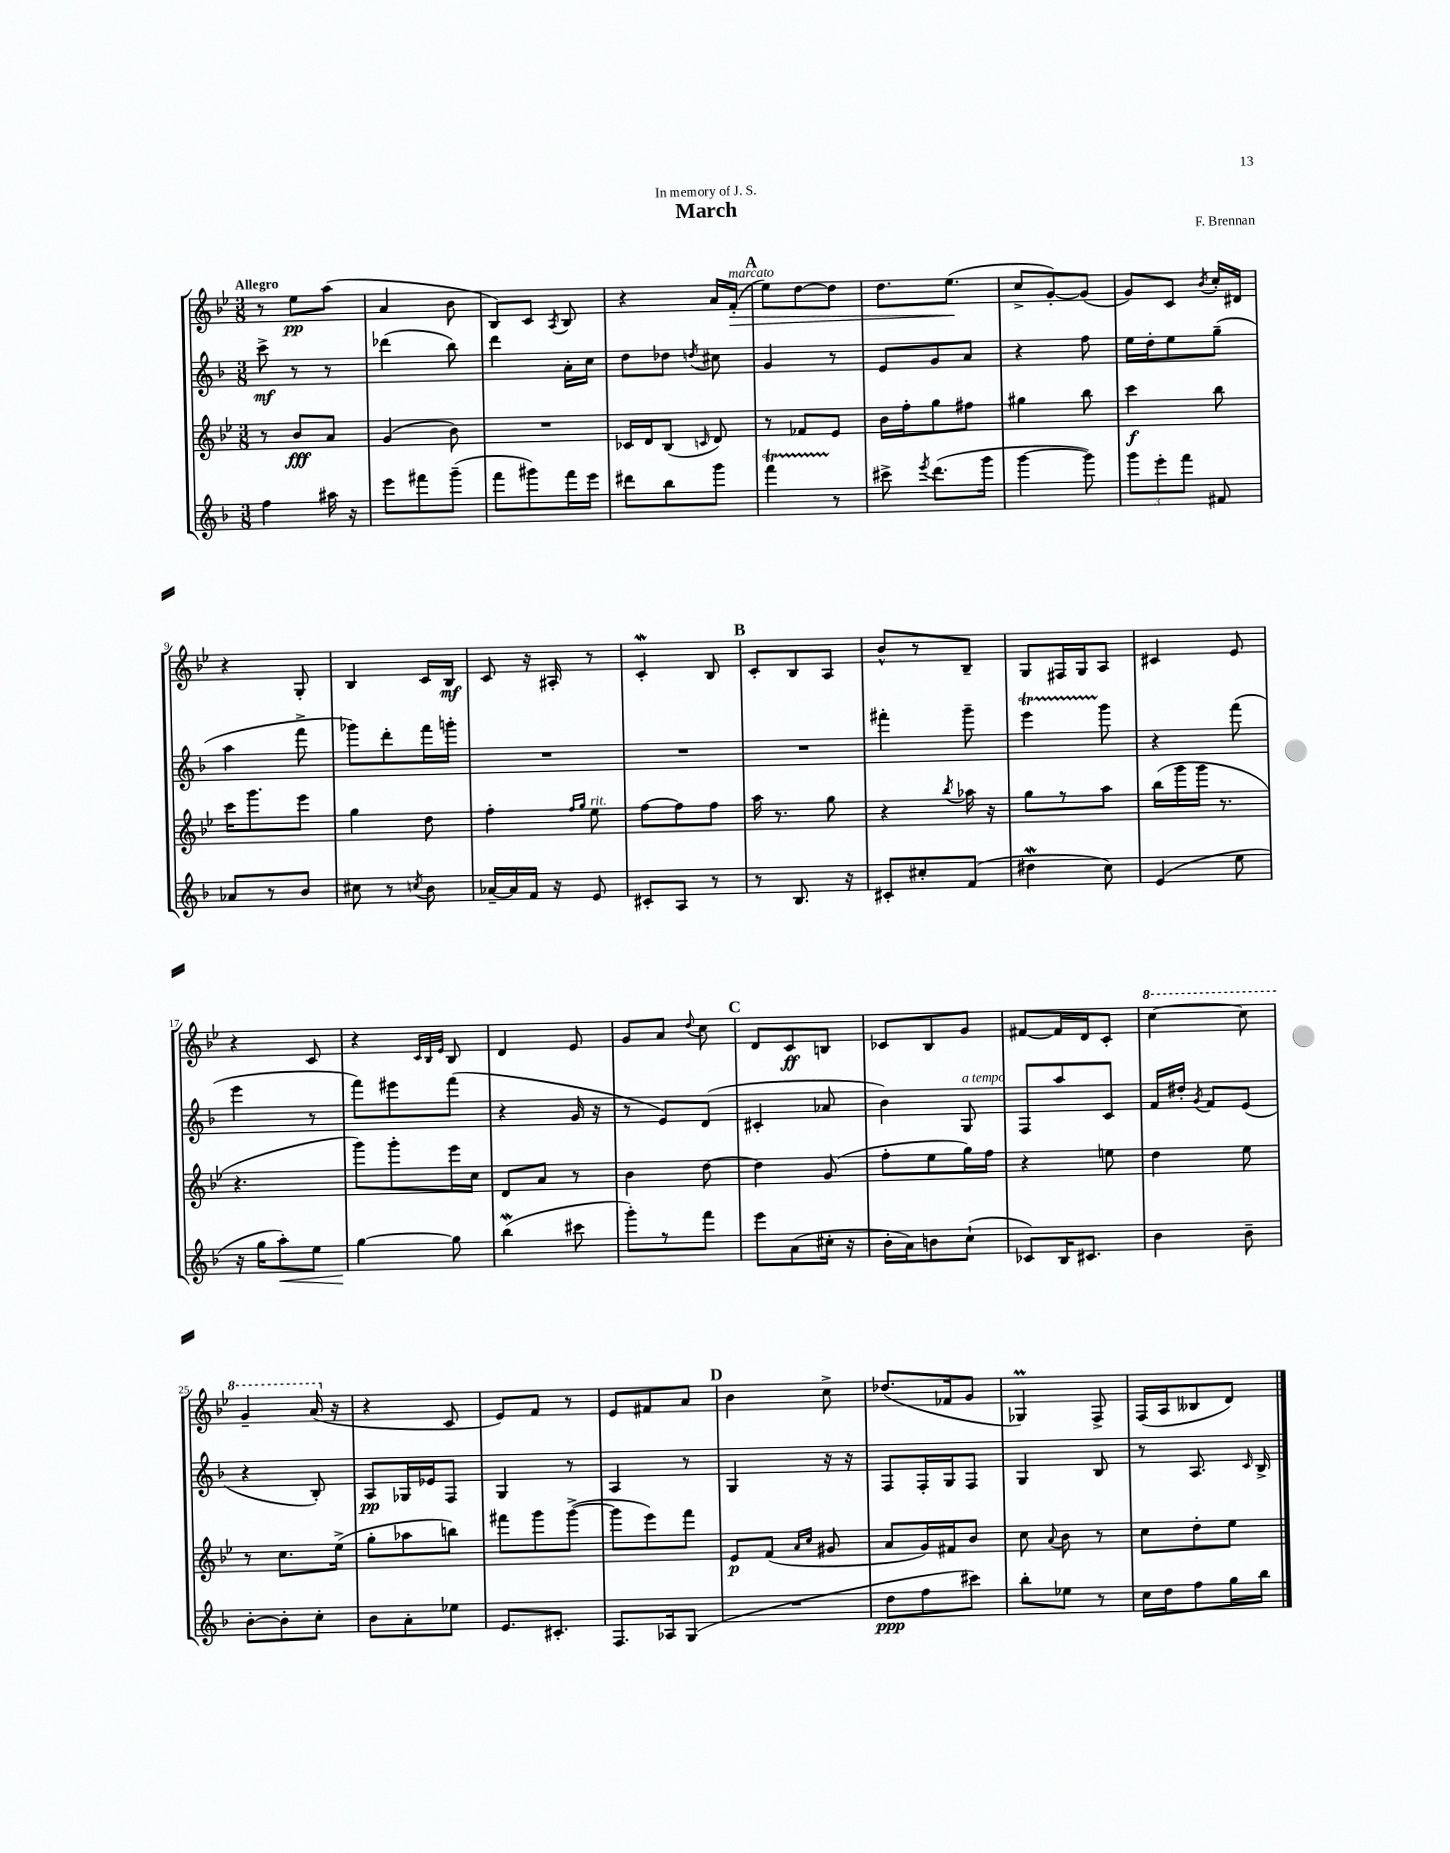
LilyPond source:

\header { title = "March" composer = "F. Brennan" dedication = "In memory of J. S." }
<<
\new StaffGroup <<
\new Staff = "s0" {
    \clef treble \key bes \major \numericTimeSignature \time 3/8 \tempo "Allegro"
    \autoBeamOff r8 ees''8[\pp a''8]( |
    a'4 bes'8 |
    bes8[) c'8] \acciaccatura { a8 } bes8 |
    r4 a'16[ f'16]-.\>^\markup { \italic "marcato" }( |
    \mark \markup { \bold "A" } ees''8[) d''8~ d''8] |
    d''8.[ ees''8.]\!( |
    c''8[-> g'8~-.) g'8]( |
    g'8[) c'8] \acciaccatura { bes'8 } c''16[-. dis'16] |
    r4 g8-. |
    bes4 c'16[ bes16]\mf |
    c'8 r16 ais16-. r8 |
    c'4-.\mordent bes8 |
    \mark \markup { \bold "B" } c'8[-. bes8 a8] |
    bes'8[-^ r8 bes8]-- |
    g8[ fis16 g16 a8] |
    cis'4 ees'8 |
    r4 c'8 |
    r4 \grace { c'32[ bes32 ees'32] } bes8 |
    d'4 ees'8 |
    g'8[ a'8] \appoggiatura { d''8 } c''8 |
    \mark \markup { \bold "C" } d'8[ c'8\ff b8] |
    ces'8[ bes8 g'8] |
    fis'8[~ fis'16 d'16 c'8]-. |
    \ottava #1 c'''4~ c'''8 |
    g''4-- a''16( \ottava #0 r16 |
    r4 c'8 |
    ees'8[) f'8] r8 |
    ees'8[ fis'8 a'8] |
    \mark \markup { \bold "D" } bes'4 c''8-> |
    des''8.[( fes'16 g'8] |
    ges4\prall) f8-> |
    f16[( a16 beses8 d'8]) \bar "|." |
}
\new Staff = "s1" {
    \clef treble \key f \major \numericTimeSignature \time 3/8
    \autoBeamOff c'''8->\mf r8 r8 |
    des'''4( bes''8) |
    d'''4 a'16[-. c''16] |
    d''8[ des''8] \acciaccatura { d''8 } cis''8 |
    \mark \markup { \bold "A" } g'4 r8 |
    e'8[ g'8 a'8] |
    r4 f''8 |
    e''16[ d''16-. e''8 g''8]--( |
    a''4 f'''8-> |
    ges'''8[) d'''8-. f'''16 g'''16]-. |
    R4. |
    R4. |
    \mark \markup { \bold "B" } R4. |
    fis'''4-. g'''8-- |
    e'''4\startTrillSpan g'''8\stopTrillSpan |
    r4 f'''8( |
    e'''4 r8 |
    f'''8[) eis'''8 f'''8]( |
    r4 g'16 r16 |
    r8 e'8[) d'8]( |
    \mark \markup { \bold "C" } cis'4-. aes'8 |
    bes'4) g8^\markup { \italic "a tempo" } |
    f8[ a''8 c'8] |
    f'16[ dis''16]-. \acciaccatura { g'8 } f'8[ e'8]( |
    r4 bes8-.) |
    a8[\pp ges16 ees'16 f8] |
    g4 r8 |
    a4 r8 |
    \mark \markup { \bold "D" } g4 r16 r16 |
    f8[ f16-. g16 f8] |
    g4 bes8 |
    r8 a8. \grace { c'16 } bes16-> \bar "|." |
}
\new Staff = "s2" {
    \clef treble \key bes \major \numericTimeSignature \time 3/8
    \autoBeamOff r8 bes'8[\fff a'8] |
    g'4( bes'8) |
    R4. |
    ces'16[ d'16 bes8]( \grace { c'16 } d'8) |
    \mark \markup { \bold "A" } r8 fes'8[ ees'8] |
    bes'16[ f''16-. g''8 fis''8] |
    gis''4 bes''8 |
    c'''4\f bes''8 |
    c'''16[ g'''8. ees'''8] |
    g''4 d''8 |
    f''4-. \grace { f''16[ g''16] } ees''8^\markup { \italic "rit." } |
    f''8[~ f''8 f''8] |
    \mark \markup { \bold "B" } a''16 r8. g''8 |
    r4 \acciaccatura { bes''8 } aes''16 r16 |
    g''8[ r8 a''8] |
    bes''16[( g'''16 g'''16] r8. |
    r4. |
    g'''8[) g'''8-. ees'''16 c''16] |
    d'8[ a'8] r8 |
    bes'4 d''8~ |
    \mark \markup { \bold "C" } d''4 g'8( |
    f''8[-. ees''8 g''16) f''16] |
    r4 e''8 |
    d''4 ees''8 |
    r8 c''8.[ ees''16]->( |
    g''8[-. aes''8 b''8]) |
    fis'''8[ g'''8 g'''8]~->( |
    g'''8[ ees'''8) f'''8] |
    \mark \markup { \bold "D" } ees'8[\p f'8]( \grace { a'16[ c''16] } gis'8 |
    a'8[ g'16) fis'16 bes'8] |
    c''8 \appoggiatura { a'8 } bes'8 r8 |
    c''8[ d''8-. ees''8] \bar "|." |
}
\new Staff = "s3" {
    \clef treble \key f \major \numericTimeSignature \time 3/8
    \autoBeamOff f''4 ais''16 r16 |
    e'''8[ fis'''8 g'''8]--( |
    f'''8[ gis'''8) f'''16 e'''16] |
    dis'''8[ bes''8 g'''8] |
    \mark \markup { \bold "A" } f'''4\startTrillSpan r8\stopTrillSpan |
    cis'''8-> \acciaccatura { e'''8 } d'''8.[( g'''16] |
    g'''4~ g'''8) |
    \tuplet 3/2 { g'''8[ e'''8-. f'''8] } fis'8 |
    aes'8[ r8 bes'8] |
    cis''8 r8 \acciaccatura { c''8 } bes'8 |
    aes'16[~-- aes'16 f'16] r16 e'8 |
    cis'8[-. a8] r8 |
    \mark \markup { \bold "B" } r8 bes8. r16 |
    cis'8[-. cis''8-. f'8]( |
    dis''4\mordent c''8) |
    e'4( e''8 |
    r16 g''16[ a''8-.\<) e''8] |
    g''4~\! g''8 |
    bes''4\mordent( cis'''8 |
    g'''8[-.) r8 f'''8] |
    \mark \markup { \bold "C" } e'''8[ a'8( cis''16]-. r16 |
    bes'16[-. a'16) b'8 c''8]-!( |
    ces'8[) bes16 cis'8.] |
    bes'4 bes'8-- |
    bes'8[~-. bes'8-. c''8]-. |
    bes'8[ a'8-. ees''8] |
    e'8.[ cis'8.]-. |
    f8.[ aes16 g8]( |
    \mark \markup { \bold "D" } R4. |
    d''8[\ppp f''8 cis'''8]) |
    bes''8[-. ees''8] r8 |
    c''16[ d''16 f''8 g''16 bes''16] \bar "|." |
}
>>
>>
